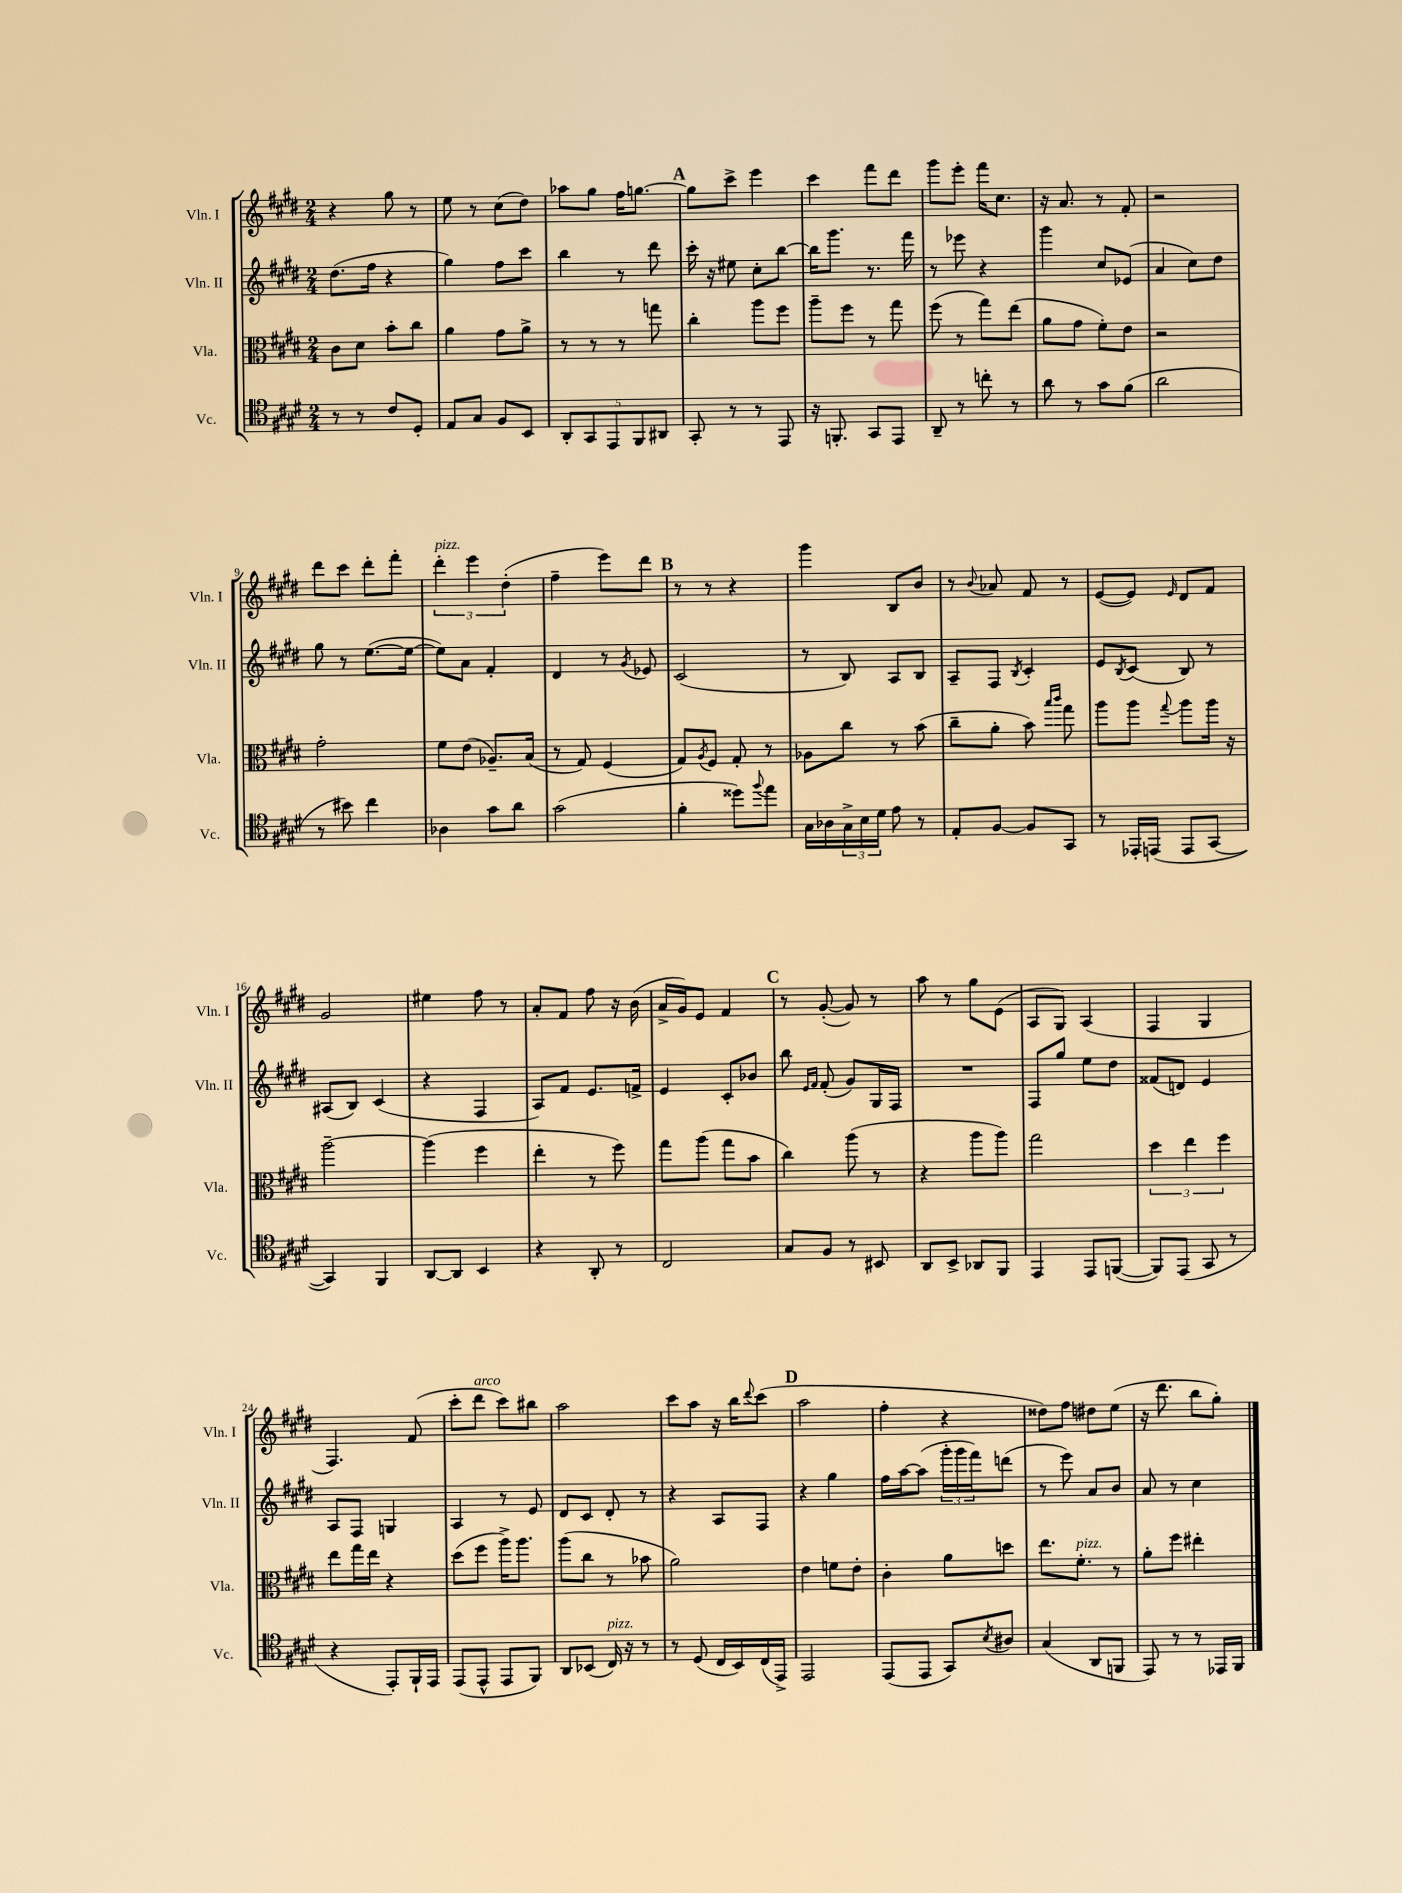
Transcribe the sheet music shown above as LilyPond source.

<<
\new StaffGroup <<
\new Staff = "s0" \with { instrumentName = "Vln. I" shortInstrumentName = "Vln. I" } {
    \clef treble \key e \major \numericTimeSignature \time 2/4
    r4 gis''8 r8 |
    e''8 r8 cis''8( dis''8) |
    aes''8 gis''8 fis''16 g''8.~ |
    \mark \markup { \bold "A" } g''8 cis'''8-> e'''4 |
    cis'''4 fis'''8 dis'''8 |
    gis'''8 e'''8-. fis'''16 cis''8. |
    r16 a'8. r8 fis'8-. |
    r2 |
    dis'''8 cis'''8 dis'''8-. fis'''8-. |
    \tuplet 3/2 { dis'''4-.^\markup { \italic "pizz." } e'''4 dis''4-.( } |
    fis''4-- e'''8) dis'''8 |
    \mark \markup { \bold "B" } r8 r8 r4 |
    gis'''4 b8 b'8 |
    r8 \appoggiatura { b'8 } aes'8 fis'8 r8 |
    e'8~( e'8) \grace { e'16 } dis'8 fis'8 |
    gis'2 |
    eis''4 fis''8 r8 |
    a'8-. fis'8 fis''8 r16 b'16( |
    a'16-> gis'16) e'8 fis'4 |
    \mark \markup { \bold "C" } r8 gis'8~-.( gis'8) r8 |
    a''8 r8 gis''8 e'8( |
    a8 gis8) a4( |
    fis4 gis4 |
    fis4.) fis'8( |
    cis'''8-. dis'''8^\markup { \italic "arco" } cis'''8) bis''8 |
    a''2 |
    cis'''8 a''8 r16 b''16 \appoggiatura { dis'''8 } cis'''8( |
    \mark \markup { \bold "D" } a''2 |
    fis''4-. r4 |
    disis''8) fis''8 dis''8 e''8( |
    r16 dis'''8. b''8 gis''8-.) \bar "|." |
}
\new Staff = "s1" \with { instrumentName = "Vln. II" shortInstrumentName = "Vln. II" } {
    \clef treble \key e \major \numericTimeSignature \time 2/4
    dis''8.( fis''16 r4 |
    gis''4) fis''8 cis'''8 |
    b''4 r8 dis'''8 |
    \mark \markup { \bold "A" } cis'''16-. r16 eis''8 cis''8-. b''8~ |
    b''16 gis'''8. r8. fis'''16 |
    r8 ees'''8 r4 |
    gis'''4 cis''8 ees'8( |
    a'4 cis''8) dis''8 |
    gis''8 r8 e''8.~( e''16~ |
    e''8) a'8 fis'4-. |
    dis'4 r8 \acciaccatura { gis'8 } ees'8 |
    \mark \markup { \bold "B" } cis'2( |
    r8 b8) a8 b8 |
    a8-- fis8 \acciaccatura { b8 } cis'4-. |
    e'8 \acciaccatura { b8 } cis'8( b8) r8 |
    ais8( b8) cis'4( |
    r4 fis4 |
    a8) fis'8 e'8. f'16-> |
    e'4 cis'8-. bes'8 |
    \mark \markup { \bold "C" } b''8 \grace { e'16 fis'16 } fis'8-.( gis'8) gis16 fis16 |
    R2 |
    fis8 gis''8 e''8 dis''8 |
    fisis'8( d'8) e'4 |
    a8 fis8 g4 |
    a4 r8 e'8 |
    dis'8 cis'8 dis'8-. r8 |
    r4 a8 fis8 |
    \mark \markup { \bold "D" } r4 gis''4 |
    fis''16 a''16~ a''8( \tuplet 3/2 { gis'''16-. gis'''16 fis'''16) } d'''8( |
    r8 e'''8) a'8 b'8 |
    a'8 r8 cis''4 \bar "|." |
}
\new Staff = "s2" \with { instrumentName = "Vla." shortInstrumentName = "Vla." } {
    \clef alto \key e \major \numericTimeSignature \time 2/4
    cis'8 dis'8 b'8-. cis''8 |
    a'4 gis'8 a'8-> |
    r8 r8 r8 g''8 |
    \mark \markup { \bold "A" } cis''4-. a''8 fis''8 |
    a''8-- fis''8 r8 gis''8 |
    fis''8( r8 gis''8) e''8( |
    a'8 gis'8 fis'8-.) e'8 |
    r2 |
    gis'2-. |
    fis'8 e'8( aes8.--) b16( |
    r8 gis8) fis4( |
    \mark \markup { \bold "B" } gis8) \acciaccatura { a8 } fis8 gis8-. r8 |
    aes8 cis''8 r8 b'8( |
    cis''8-- a'8-. b'8) \grace { b''16 cis'''16 } gis''8 |
    a''8 a''8 \appoggiatura { gis''8 } a''8 a''16 r16 |
    a''2~-- |
    a''4( fis''4 |
    e''4-. r8 fis''8) |
    gis''8 a''8( gis''8 b'8 |
    \mark \markup { \bold "C" } cis''4) a''8( r8 |
    r4 a''8 a''8) |
    gis''2 |
    \tuplet 3/2 { dis''4 e''4 fis''4 } |
    e''8 gis''16 e''16 r4 |
    dis''8( fis''8 a''16->) a''8. |
    a''8( cis''8 r8 bes'8 |
    a'2) |
    \mark \markup { \bold "D" } e'4 f'8 e'8-. |
    cis'4-. a'8 d''8 |
    e''8. fis'8.-.^\markup { \italic "pizz." } r8 |
    a'8-. fis''8 eis''4-. \bar "|." |
}
\new Staff = "s3" \with { instrumentName = "Vc." shortInstrumentName = "Vc." } {
    \clef tenor \key e \major \numericTimeSignature \time 2/4
    r8 r8 cis'8 dis8-. |
    e8 gis8 fis8 b,8 |
    \tuplet 5/4 { a,8-. gis,8 e,8 fis,8 ais,8 } |
    \mark \markup { \bold "A" } gis,8-. r8 r8 e,8 |
    r16 f,8.-. gis,8 e,8 |
    a,8-- r8 c''8-. r8 |
    a'8 r8 gis'8 fis'8( |
    a'2 |
    r8 bis'8) cis''4 |
    aes4 gis'8 a'8 |
    gis'2( |
    \mark \markup { \bold "B" } fis'4-. disis''8) \appoggiatura { fis''8 } e''8 |
    gis16 aes16 \tuplet 3/2 { gis16-> b16 dis'16 } e'8 r8 |
    e8-. fis8~ fis8 gis,8 |
    r8 ees,16-. e,16( e,8 gis,8~ |
    gis,4) fis,4 |
    a,8~ a,8 b,4 |
    r4 a,8-. r8 |
    cis2 |
    \mark \markup { \bold "C" } gis8 fis8 r8 bis,8 |
    a,8 b,8-> aes,8 fis,8 |
    e,4 e,8 f,8~( |
    f,8) e,8( gis,8 r8 |
    r4 e,8-.) fis,16-! e,16 |
    e,8( e,8-^ e,8 fis,8) |
    a,8 bes,8( cis16^\markup { \italic "pizz." }) r16 r8 |
    r8 dis8( cis16 b,16) cis16( e,16->) |
    \mark \markup { \bold "D" } e,2 |
    e,8( e,8 gis,8) \acciaccatura { b8 } ais8 |
    gis4( a,8 f,8 |
    e,8) r8 r8 ees,16 fis,16 \bar "|." |
}
>>
>>
